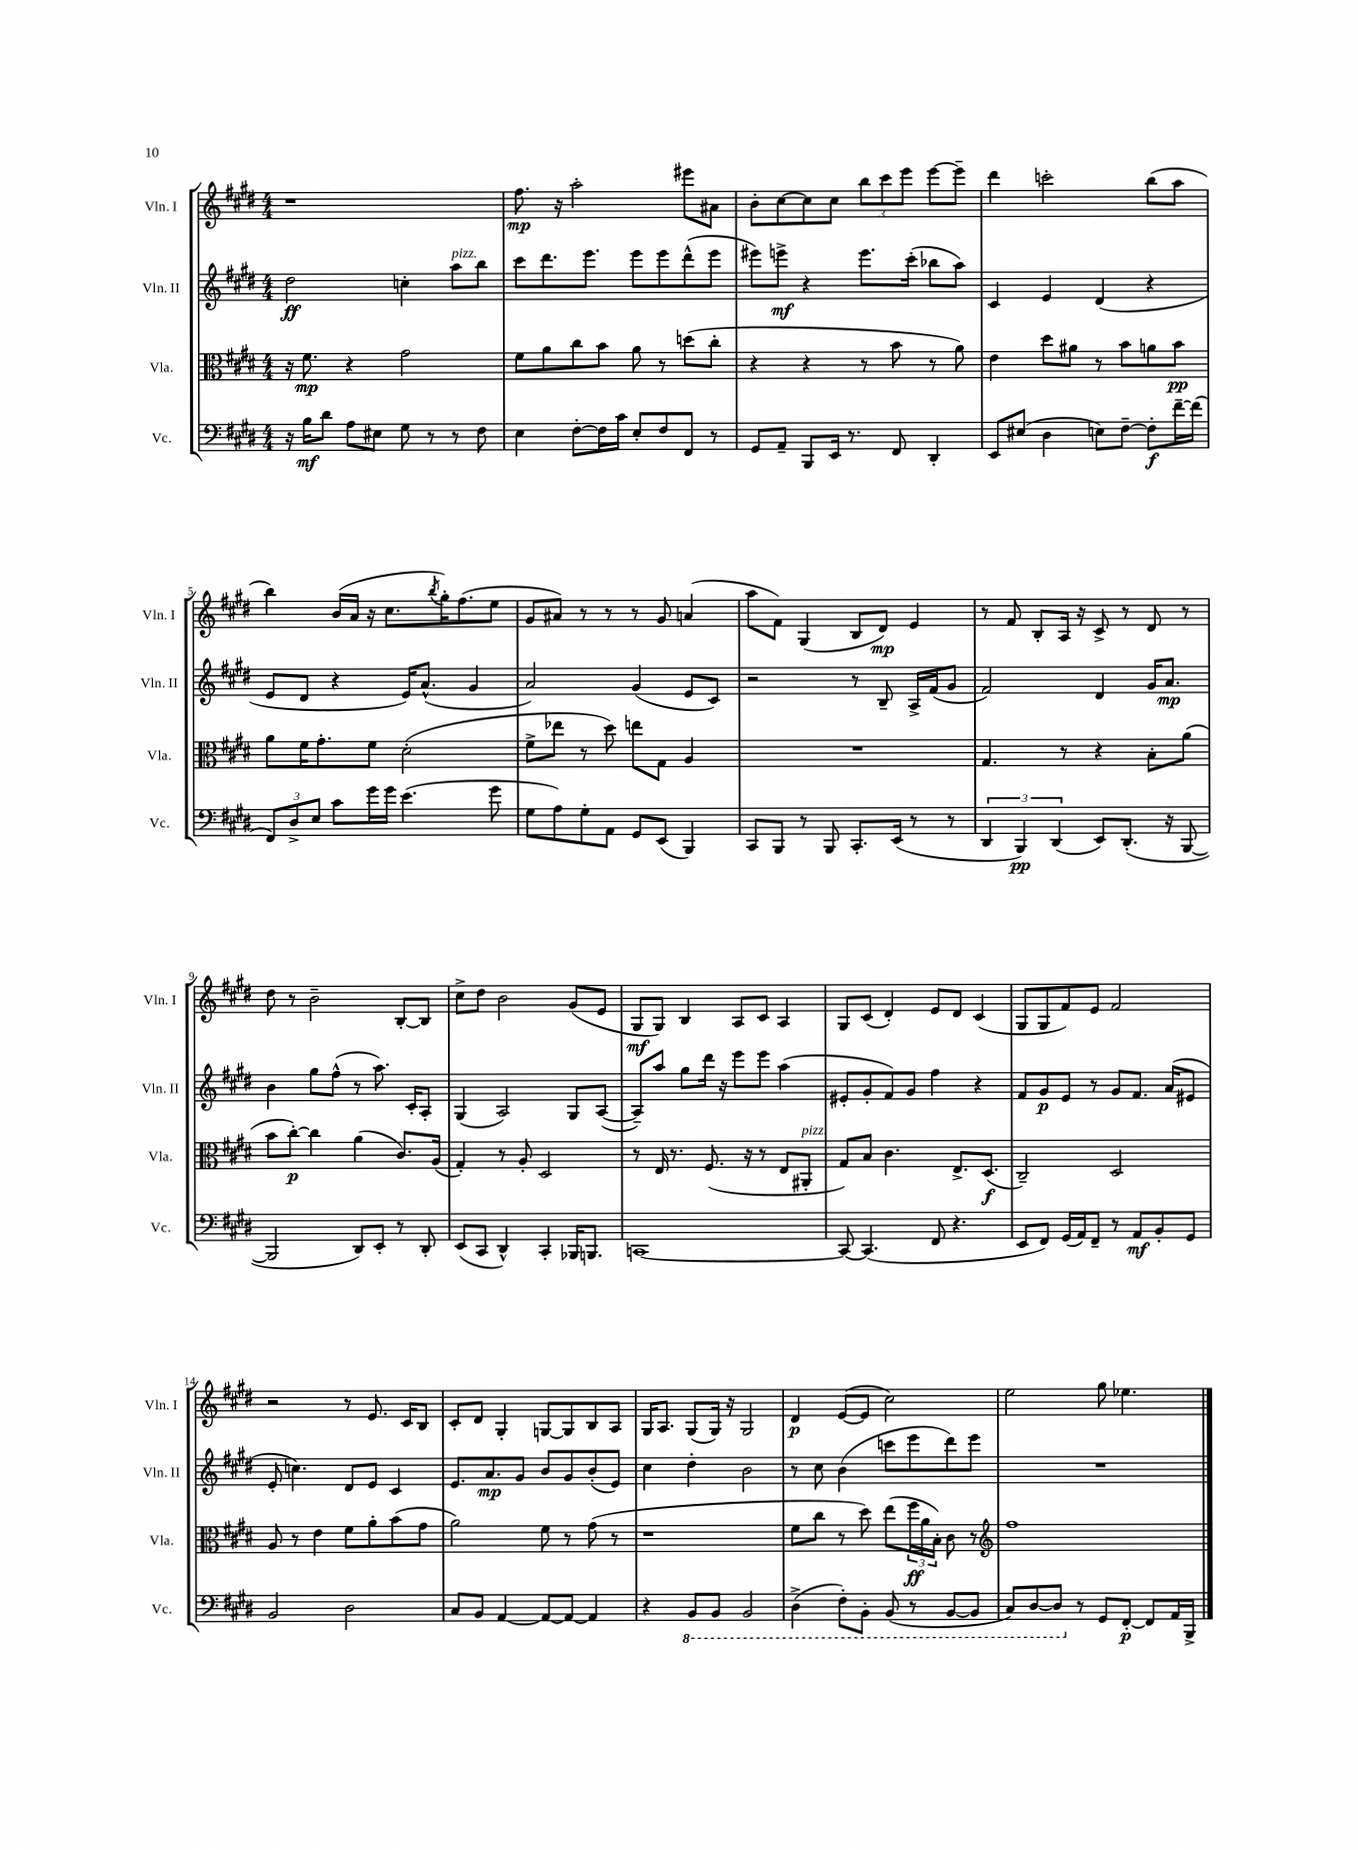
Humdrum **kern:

**kern	**kern	**kern	**kern
*staff4	*staff3	*staff2	*staff1
*clefF4	*clefC3	*clefG2	*clefG2
*k[f#c#g#d#]	*k[f#c#g#d#]	*k[f#c#g#d#]	*k[f#c#g#d#]
*M4/4	*M4/4	*M4/4	*M4/4
16r	16r	2dd#	1r
16B	8.f#	.	.
8d#	.	.	.
8A	4r	.	.
8E#	.	.	.
8G#	2g#	4cc'	.
8r	.	.	.
8r	.	8aa	.
8F#	.	8bb	.
=	=	=	=
4E	8f#	8ccc#	8.ff#
.	8a	8.ddd#	.
.	.	.	16r
[8F#'	8cc#	.	2aa'
.	.	8.eee	.
16F#]	8b	.	.
16c#	.	.	.
8E'	8a	8eee	.
8F#	8r	8eee	.
8FF#	(8dd	(8ddd#^^	8eee#
8r	8cc#'	8eee	8a#
=	=	=	=
8GG#	4r	8eee#)	8b'
8AA~	.	8eee^	[8cc#
8BBB	4r	4r	8cc#]
16EE	.	.	8cc#
8.r	.	.	.
.	8r	8.eee	12bb
.	.	.	12ccc#
8FF#	8b	.	.
.	.	.	12eee
.	.	(16ccc#'	.
4DD#'	8r	8bb-	[8eee
.	8a)	8aa)	8eee~]
=	=	=	=
8EE	4e	4c#	4ddd#
(8E#	.	.	.
4D#	8dd#	4e	2ccc'
.	8a#	.	.
8E)	8r	(4d#	.
[8F#~	8b	.	.
8F#']	8a	4r	(8bb
[16f#~	8b	.	8aa
(16f#]	.	.	.
=	=	=	=
12FF#)	8a	8e	4bb)
12D#^	.	.	.
.	16f#	8d#	.
12E	.	.	.
.	8.g#'	.	.
8c#	.	4r	(16b
.	.	.	16a
16g#	8f#	.	16r
16g#	.	.	8.cc#
(4.e	(2d#'	16e)	.
.	.	(8.a^^	.
.	.	.	8qbb
.	.	.	16gg#')
.	.	.	(8.ff#
.	.	4g#	.
8g#	.	.	8ee
=	=	=	=
8G#	8f#^	2a)	8g#
8A)	8ee-	.	8a#)
8G#'	8r	.	8r
8AA	8dd#)	.	8r
8GG#	8ee	(4g#	8r
(8EE	8G#	.	8g#
4BBB)	4A	8e	(4a
.	.	8c#)	.
=	=	=	=
8CC#	1r	2r	8aa
8BBB	.	.	8f#)
8r	.	.	(4G#
8BBB	.	.	.
8.CC#'	.	8r	8B
.	.	8B~	8d#)
(16EE	.	.	.
8r	.	16A^	4e
.	.	(16f#	.
8r	.	8g#	.
=	=	=	=
6DD#	4.G#	2f#)	8r
.	.	.	8f#
6BBB)	.	.	.
.	.	.	8B'
(6DD#	.	.	.
.	8r	.	16A
.	.	.	16r
8EE)	4r	4d#	8c#^
(8.DD#'	.	.	8r
.	8B'	16g#	8d#
16r	.	8.a	.
[8BBB	(8a	.	8r
=	=	=	=
2BBB]	8b	4b	8dd#
.	[8cc#')	.	8r
.	4cc#]	8gg#	2b~
.	.	(8ff#^^	.
8DD#)	(4a	8r	.
8EE'	.	8.aa)	.
8r	8.c#)	.	[8B'
.	.	16c#'	.
8DD#'	.	8A'	8B]
.	(16A	.	.
=	=	=	=
(8EE	4G#')	(4G#	8cc#^
8CC#	.	.	8dd#
4DD#^^)	8r	2A)	2b
.	8A'	.	.
4CC#'	2D#	.	.
16BBB-	.	8G#	(8g#
8.BBB	.	.	.
.	.	([8A	8e
=	=	=	=
[1CC	8r	8A~])	8G#
.	16E	8aa	8G#)
.	8.r	.	.
.	.	8gg#	4B
.	(8.F#	16ddd#	.
.	.	16r	.
.	.	8eee	8A
.	16r	.	.
.	8r	8eee	8c#
.	8E	(4aa	4A
.	8AA#'	.	.
=	=	=	=
8CC_	8G#)	8e#'	8G#
(4.CC]	8B	8g#'	(8c#
.	4.c#	8f#)	4d#')
.	.	8g#	.
8FF#	.	4ff#	8e
4.r	8.E^	.	8d#
.	.	4r	(4c#
.	(8.D#	.	.
=	=	=	=
8EE	2C#~)	8f#	8G#
8FF#)	.	8g#	8G#
(16GG#	.	8e	8f#)
16AA)	.	.	.
8FF#~	.	8r	8e
8r	2D#	8g#	2f#
8AA	.	8.f#	.
8BB'	.	.	.
.	.	(16a	.
8GG#	.	8e#	.
=	=	=	=
2BB	8A	8e'	2r
.	8r	4.cc)	.
.	4e	.	.
2D#	8f#	8d#	8r
.	8a'	8e	8.e
.	(8b	4c#	.
.	.	.	16c#
.	8g#	.	8B
=	=	=	=
8C#	2a)	8.e	8c#'
8BB	.	.	8d#
.	.	8.a	.
[4AA	.	.	4G#'
.	.	8g#	.
8AA_	8f#	8b	[8G
8AA_	8r	8g#	8G]
4AA]	(8g#	(8b'	8B
.	8r	8e)	8A
=	=	=	=
4r	1r	4cc#	16G#
.	.	.	8.A
8BBB	.	4dd#'	(8G#
8BBB	.	.	16G#)
.	.	.	16r
2BBB	.	2b	2G#
=	=	=	=
(4DD#^	8f#	8r	4d#
.	8cc#	8cc#	.
8FF#')	8r	(4b	([8e
8BBB'	8dd#)	.	8e]
(8BBB	(8ee	8ccc	2cc#)
8r	24ff#	8eee	.
.	24a	.	.
.	24B')	.	.
[8BBB	8c#	8ddd#)	.
8BBB]	8r	8eee	.
=	=	=	=
*	*clefG2	*	*
8CC#)	1ff#	1r	2ee
[8DD#	.	.	.
8DD#]	.	.	.
8r	.	.	.
8GG#	.	.	8gg#
[8FF#'	.	.	4.ee-
8FF#]	.	.	.
16AA	.	.	.
16BBB^	.	.	.
==	==	==	==
*-	*-	*-	*-
